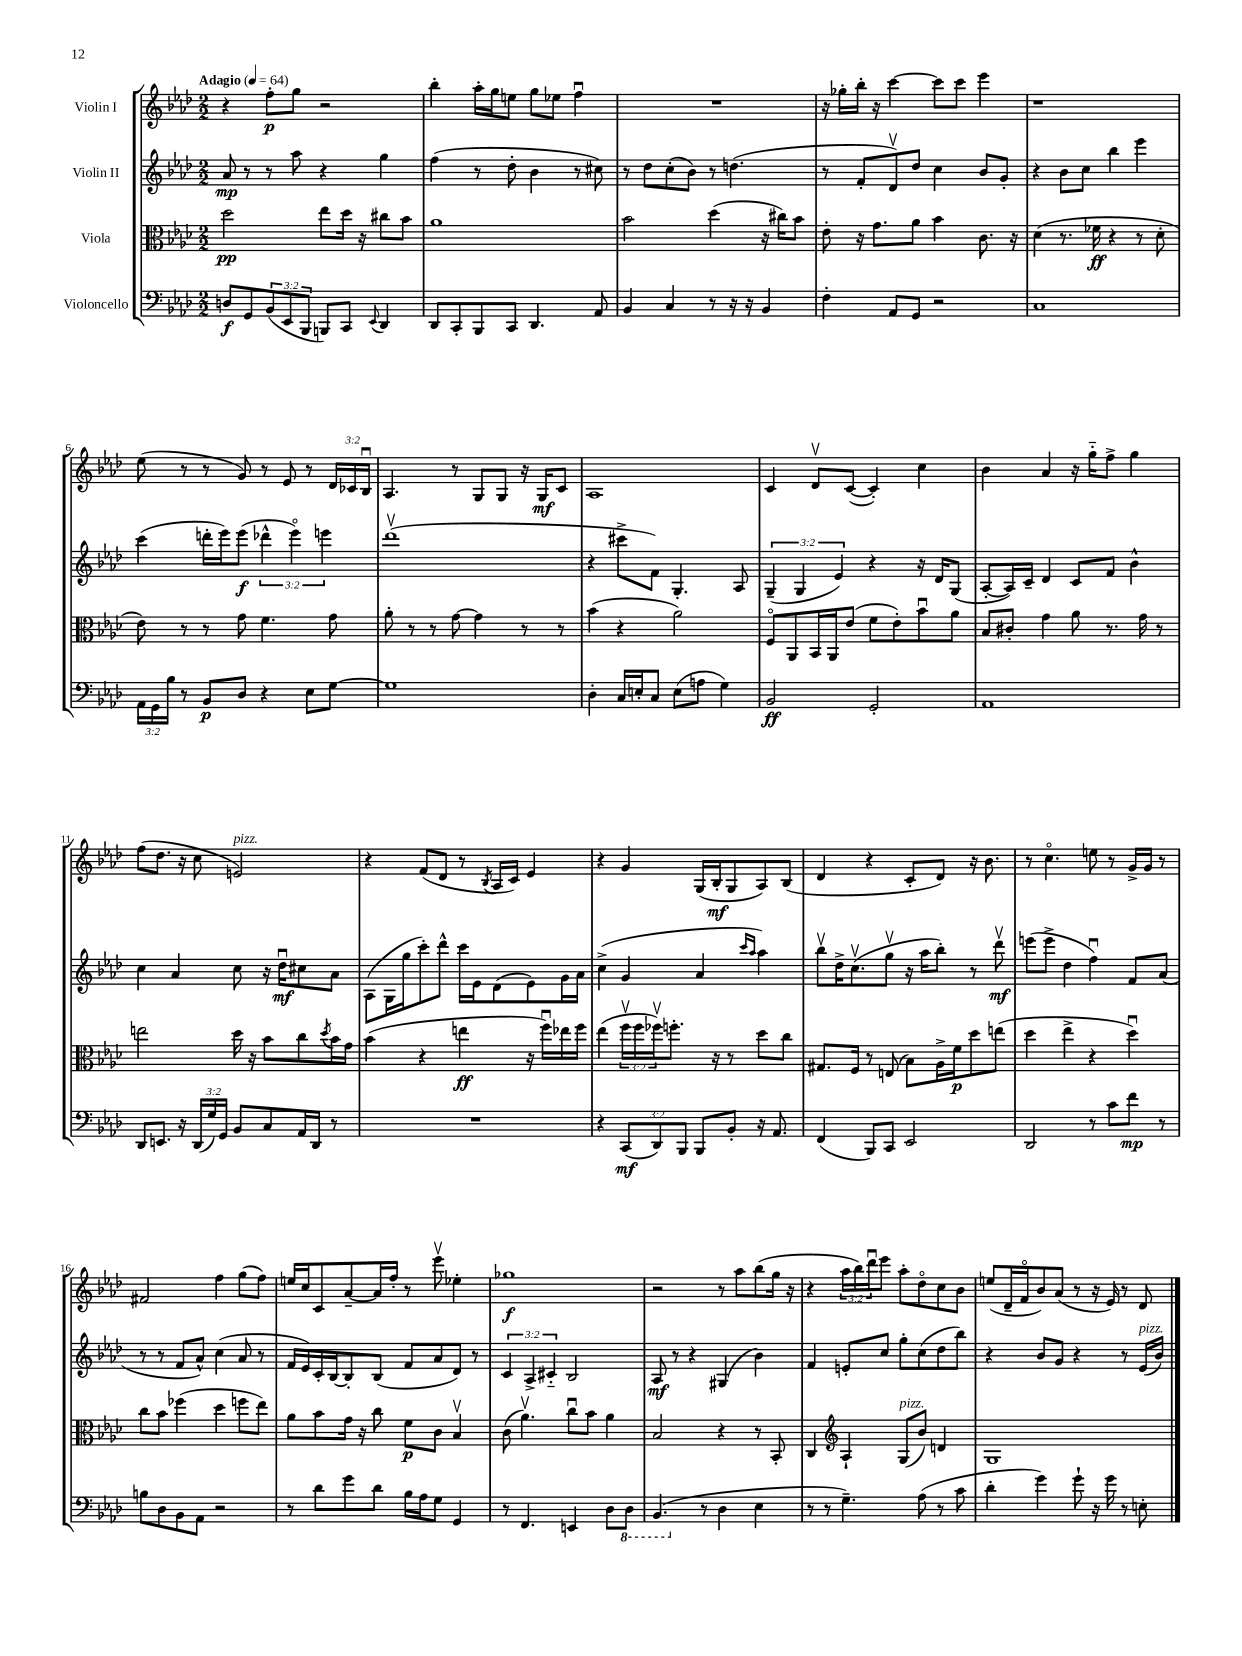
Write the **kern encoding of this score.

**kern	**dynam	**kern	**dynam	**kern	**dynam	**kern	**dynam
*part4	*part4	*part3	*part3	*part2	*part2	*part1	*part1
*staff4	*staff4	*staff3	*staff3	*staff2	*staff2	*staff1	*staff1
*I"Violoncello	*	*I"Viola	*	*I"Violin II	*	*I"Violin I	*
*clefF4	*	*clefC3	*	*clefG2	*	*clefG2	*
*k[b-e-a-d-]	*	*k[b-e-a-d-]	*	*k[b-e-a-d-]	*	*k[b-e-a-d-]	*
*M2/2	*	*M2/2	*	*M2/2	*	*M2/2	*
*MM64	*	*MM64	*	*MM64	*	*MM64	*
=1	=1	=1	=1	=1	=1	=1	=1
!	!	!	!	!	!	!LO:TX:a:B:t=Adagio	!
8Dn/L	f	2dd-\	pp	8a-/	mp	4r	.
8GG/	.	.	.	8r	.	.	.
(12BB-/	.	.	.	8r	.	8ff'\L	p
12EE-/	.	.	.	.	.	.	.
.	.	.	.	8aa-\	.	8gg\J	.
12BBB-/J	.	.	.	.	.	.	.
8BBBn/L)	.	8ee-\L	.	4r	.	2r	.
8CC/J	.	16dd-\Jk	.	.	.	.	.
.	.	16r	.	.	.	.	.
8qqEE-/	.	.	.	.	.	.	.
4DD-/	.	8cc#X\L	.	4gg\	.	.	.
.	.	8b-\J	.	.	.	.	.
=2	=2	=2	=2	=2	=2	=2	=2
8DD-/L	.	1a-	.	(4ff\	.	4bb-'\	.
8CC'/	.	.	.	.	.	.	.
8BBB-/	.	.	.	8r	.	16aa-'\LL	.
.	.	.	.	.	.	16gg\J	.
8CC/J	.	.	.	8dd-'\	.	8een\J	.
4.DD-/	.	.	.	4b-\	.	8gg\L	.
.	.	.	.	.	.	8ee-X\J	.
.	.	.	.	8r	.	4ffu\	.
8AA-/	.	.	.	8cc#X\)	.	.	.
=3	=3	=3	=3	=3	=3	=3	=3
4BB-/	.	2b-\	.	8r	.	1r	.
.	.	.	.	8dd-\L	.	.	.
4C/	.	.	.	(8cc'\	.	.	.
.	.	.	.	8b-\J)	.	.	.
8r	.	(4dd-\	.	8r	.	.	.
16r	.	.	.	(4.ddn\	.	.	.
16r	.	.	.	.	.	.	.
4BB-/	.	16r	.	.	.	.	.
.	.	16cc#X\KL)	.	.	.	.	.
.	.	8b-\J	.	.	.	.	.
=4	=4	=4	=4	=4	=4	=4	=4
4F'\	.	8e-'\	.	8r	.	16r	.
.	.	.	.	.	.	16gg-X'\LL	.
.	.	16r	.	8f'/L	.	16bb-'\JJ	.
.	.	8.g\L	.	.	.	16r	.
8AA-/L	.	.	.	8d-v/)	.	[4ccc\	.
8GG/J	.	8a-\J	.	8dd-/J	.	.	.
2r	.	4b-\	.	4cc\	.	8ccc\L]	.
.	.	.	.	.	.	8ccc\J	.
.	.	8.c\	.	8b-/L	.	4eee-\	.
.	.	.	.	8g'/J	.	.	.
.	.	16r	.	.	.	.	.
=5	=5	=5	=5	=5	=5	=5	=5
1C	.	(4d-\	.	4r	.	1r	.
.	.	8.r	.	8b-\L	.	.	.
.	.	.	.	8cc\J	.	.	.
.	.	16f-X\	ff	.	.	.	.
.	.	4r	.	4bb-\	.	.	.
.	.	8r	.	4eee-\	.	.	.
.	.	8d-'\	.	.	.	.	.
!!LO:LB:g=z
=6	=6	=6	=6	=6	=6	=6	=6
24AA-\LL	.	8e-\)	.	(4ccc\	.	(8ee-\	.
24GG\	.	.	.	.	.	.	.
24B-\JJ	.	.	.	.	.	.	.
8r	.	8r	.	.	.	8r	.
8BB-/L	p	8r	.	16dddn'\LL	.	8r	.
.	.	.	.	16eee-\J)	.	.	.
8D-/J	.	8g\	.	(8eee-\J	f	8g/)	.
4r	.	4.f\	.	6ddd-X^^\	.	8r	.
.	.	.	.	.	.	8e-/	.
.	.	.	.	6eee-\)	.	.	.
8E-\L	.	.	.	.	.	8r	.
.	.	.	.	6eeen\	.	.	.
[8G\J	.	8g\	.	.	.	24d-/LL	.
.	.	.	.	.	.	24c-X/	.
.	.	.	.	.	.	24B-u/JJ	.
=7	=7	=7	=7	=7	=7	=7	=7
1G]	.	8a-'\	.	(1ddd-v	.	4.A-/	.
.	.	8r	.	.	.	.	.
.	.	8r	.	.	.	.	.
.	.	[8g\	.	.	.	8r	.
.	.	4g\]	.	.	.	8G/L	.
.	.	.	.	.	.	8G/J	.
.	.	8r	.	.	.	16r	.
.	.	.	.	.	.	16G/KL	mf
.	.	8r	.	.	.	8c/J	.
=8	=8	=8	=8	=8	=8	=8	=8
4D-'\	.	(4b-\	.	4r	.	1A-	.
16C/LL	.	4r	.	8ccc#X^\L	.	.	.
16En'/J	.	.	.	.	.	.	.
8C/J	.	.	.	8f\J)	.	.	.
(8E\L	.	2a-\)	.	4.G'/	.	.	.
8An\J	.	.	.	.	.	.	.
4G\)	.	.	.	.	.	.	.
.	.	.	.	8A-/	.	.	.
=9	=9	=9	=9	=9	=9	=9	=9
2BB-/	ff	8F/L	.	(6G~/	.	4c/	.
.	.	8AA-/	.	.	.	.	.
.	.	.	.	6G/	.	.	.
.	.	16BB-/L	.	.	.	8d-v/L	.
.	.	16AA-/J	.	.	.	.	.
.	.	.	.	6e-/)	.	.	.
.	.	(8e-/J	.	.	.	([8c/J	.
2GG'/	.	8f\L	.	4r	.	4c'/])	.
.	.	8e-'\)	.	.	.	.	.
.	.	8b-u\	.	16r	.	4cc\	.
.	.	.	.	16d-/KL	.	.	.
.	.	8a-\J	.	(8G/J	.	.	.
=10	=10	=10	=10	=10	=10	=10	=10
1AA-	.	8B-/L	.	[8A-'/L	.	4b-\	.
.	.	8c#X'/J	.	16A-/L])	.	.	.
.	.	.	.	16c~/JJ	.	.	.
.	.	4g\	.	4d-/	.	4a-/	.
.	.	8a-\	.	8c/L	.	16r	.
.	.	.	.	.	.	16gg\KL	.
.	.	8.r	.	8f/J	.	8ff^\J	.
.	.	.	.	4b-^^\	.	4gg\	.
.	.	16g\	.	.	.	.	.
.	.	8r	.	.	.	.	.
!!LO:LB:g=z
=11	=11	=11	=11	=11	=11	=11	=11
8DD-/L	.	2een\	.	4cc\	.	(8ff\L	.
8.EEn/J	.	.	.	.	.	8.dd-\J	.
.	.	.	.	4a-/	.	.	.
16r	.	.	.	.	.	16r	.
(24DD-/LL	.	.	.	.	.	8cc\	.
24G/)	.	.	.	.	.	.	.
24GG/JJ	.	.	.	.	.	.	.
!	!	!	!	!	!	!LO:TX:a:i:t=pizz.	!
8BB-/L	.	16dd-\	.	8cc\	.	2en/)	.
.	.	16r	.	.	.	.	.
8C/	.	8b-\L	.	16r	.	.	.
.	.	.	.	16dd-u\KL	mf	.	.
16AA-/L	.	8cc\	.	8cc#X\	.	.	.
16DD-/JJ	.	.	.	.	.	.	.
.	.	8qdd-/	.	.	.	.	.
8r	.	16b-\L	.	8a-\J	.	.	.
.	.	16g\JJ	.	.	.	.	.
=12	=12	=12	=12	=12	=12	=12	=12
1r	.	(4b-\	.	(8A-\L	.	4r	.
.	.	.	.	16G\L	.	.	.
.	.	.	.	16gg\J	.	.	.
.	.	4r	.	8ccc'\)	.	(8f/L	.
.	.	.	.	8ddd-^^\J	.	8d-/J	.
.	.	4een\	ff	16ccc\LL	.	8r	.
.	.	.	.	16e-\J	.	.	.
.	.	.	.	.	.	8qB-/	.
.	.	.	.	(8d-\	.	16A-/LL	.
.	.	.	.	.	.	16c/JJ)	.
.	.	16r	.	8e-\)	.	4e-/	.
.	.	16ffu\LL)	.	.	.	.	.
.	.	16ee-X\	.	16g\L	.	.	.
.	.	16ff\JJ	.	16a-\JJ	.	.	.
=13	=13	=13	=13	=13	=13	=13	=13
4r	.	(4ee-\	.	(4cc^\	.	4r	.
(12CC/L	mf	24ffv\LL	.	4g/	.	4g/	.
.	.	24ff\	.	.	.	.	.
12DD-/)	.	24ff-Xv\J)	.	.	.	.	.
.	.	8.ffn'\J	.	.	.	.	.
12BBB-/J	.	.	.	.	.	.	.
8BBB-/L	.	.	.	4a-/	.	(16G/LL	.
.	.	16r	.	.	.	16B-'/J	mf
8BB-'/J	.	8r	.	.	.	8G/	.
.	.	.	.	16qqccc/LL	.	.	.
.	.	.	.	16qqaa-/JJ	.	.	.
16r	.	8dd-\L	.	4aa-\)	.	8A-/)	.
8.AA-/	.	.	.	.	.	.	.
.	.	8cc\J	.	.	.	(8B-/J	.
=14	=14	=14	=14	=14	=14	=14	=14
(4FF/	.	8.G#X/L	.	8bb-v\L	.	4d-/	.
.	.	.	.	16dd-^\K	.	.	.
.	.	16F/Jk	.	(8.ccv\	.	.	.
8BBB-/L)	.	8r	.	.	.	4r	.
8CC/J	.	(8En/	.	8ggv\J	.	.	.
2EE-/	.	8B-\L)	.	16r	.	8c'/L	.
.	.	.	.	16aa-\KL	.	.	.
.	.	16A-^\L	.	8bb-'\J)	.	8d-/J)	.
.	.	16f\J	p	.	.	.	.
.	.	8dd-\	.	8r	.	16r	.
.	.	.	.	.	.	8.b-\	.
.	.	(8een\J	.	8ddd-v\	mf	.	.
=15	=15	=15	=15	=15	=15	=15	=15
2DD-/	.	4dd-\	.	(8eeen\L	.	8r	.
.	.	.	.	8eee^\J	.	4.cc\	.
.	.	4ee-^\	.	4dd-\	.	.	.
8r	.	4r	.	4ffu\)	.	8een\	.
8c\L	.	.	.	.	.	8r	.
8f\J	mp	4dd-u\)	.	8f/L	.	16g^/LL	.
.	.	.	.	.	.	16g/JJ	.
8r	.	.	.	(8a-/J	.	8r	.
!!LO:LB:g=z
=16	=16	=16	=16	=16	=16	=16	=16
8Bn\L	.	8cc\L	.	8r	.	2f#X/	.
8D-\	.	8b-\J	.	8r	.	.	.
8BB-\	.	(4ff-X\	.	8f/L	.	.	.
8AA-\J	.	.	.	8a-^^/J)	.	.	.
2r	.	4dd-\	.	(4cc\	.	4ff\	.
.	.	8ffn\L	.	8a-/	.	(8gg\L	.
.	.	8ee-\J)	.	8r	.	8ff\J)	.
=17	=17	=17	=17	=17	=17	=17	=17
8r	.	8a-\L	.	16f/LL	.	16een/LL	.
.	.	.	.	16e-/)	.	16cc/J	.
8d-\L	.	8b-\	.	16c'/	.	8c/	.
.	.	.	.	[16B-/J	.	.	.
8g\	.	16g\Jk	.	8B-'/]	.	[8a-~/	.
.	.	16r	.	.	.	.	.
8d-\J	.	8cc\	.	(8B-/J	.	16a-/L]	.
.	.	.	.	.	.	16ff'/JJ	.
16B-\LL	.	8f\L	p	8f/L	.	8r	.
16A-\J	.	.	.	.	.	.	.
8G\J	.	8c\J	.	8a-/	.	8eee-v\	.
4GG/	.	4B-v/	.	8d-/J)	.	4ee-X'\	.
.	.	.	.	8r	.	.	.
=18	=18	=18	=18	=18	=18	=18	=18
8r	.	(8c\	.	6c/	.	1gg-X	f
4.FF/	.	4.a-v\)	.	.	.	.	.
.	.	.	.	6A-^/	.	.	.
.	.	.	.	6c#X/	.	.	.
4EEn/	.	8ccu\L	.	2B-/	.	.	.
.	.	8b-\J	.	.	.	.	.
8D-\L	.	4a-\	.	.	.	.	.
*8ba	*	*	*	*	*	*	*
8DD-\J	.	.	.	.	.	.	.
=19	=19	=19	=19	=19	=19	=19	=19
(4.BBB-/	.	2B-/	.	8A-/	mf	2r	.
.	.	.	.	8r	.	.	.
.	.	.	.	4r	.	.	.
*X8ba	*	*	*	*	*	*	*
8r	.	.	.	.	.	.	.
4D-\	.	4r	.	(4G#X/	.	8r	.
.	.	.	.	.	.	8aa-\L	.
4E-\	.	8r	.	4b-\)	.	(8bb-\	.
.	.	8BB-'/	.	.	.	16gg\Jk	.
.	.	.	.	.	.	16r	.
=20	=20	=20	=20	=20	=20	=20	=20
8r	.	4C/	.	4f/	.	4r	.
8r	.	.	.	.	.	.	.
*	*	*clefG2	*	*	*	*	*
4.G~\)	.	4A-`/	.	8en'/L	.	24aa-\LL	.
.	.	.	.	.	.	24bb-\)	.
.	.	.	.	.	.	24ddd-u\J	.
.	.	.	.	8cc/J	.	8eee-\J	.
!	!	!LO:TX:a:i:t=pizz.	!	!	!	!	!
.	.	(8G/L	.	8gg'\L	.	8aa-'\L	.
(8A-\	.	8b-/J)	.	(8cc\	.	8dd-\	.
8r	.	4dn/	.	8dd-\	.	8cc\	.
8c\	.	.	.	8bb-\J)	.	8b-\J	.
=21	=21	=21	=21	=21	=21	=21	=21
4d-'\	.	1G	.	4r	.	(8een/L	.
.	.	.	.	.	.	16d-~/L	.
.	.	.	.	.	.	16f/J	.
4g\)	.	.	.	8b-/L	.	8b-/)	.
.	.	.	.	8g/J	.	(8a-/J	.
8g`\	.	.	.	4r	.	8r	.
16r	.	.	.	.	.	16r	.
16g\	.	.	.	.	.	16e-/)	.
8r	.	.	.	8r	.	8r	.
!	!	!	!	!LO:TX:a:i:t=pizz.	!	!	!
8En'\	.	.	.	(16e-/LL	.	8d-/	.
.	.	.	.	16b-/JJ)	.	.	.
==	==	==	==	==	==	==	==
*-	*-	*-	*-	*-	*-	*-	*-
